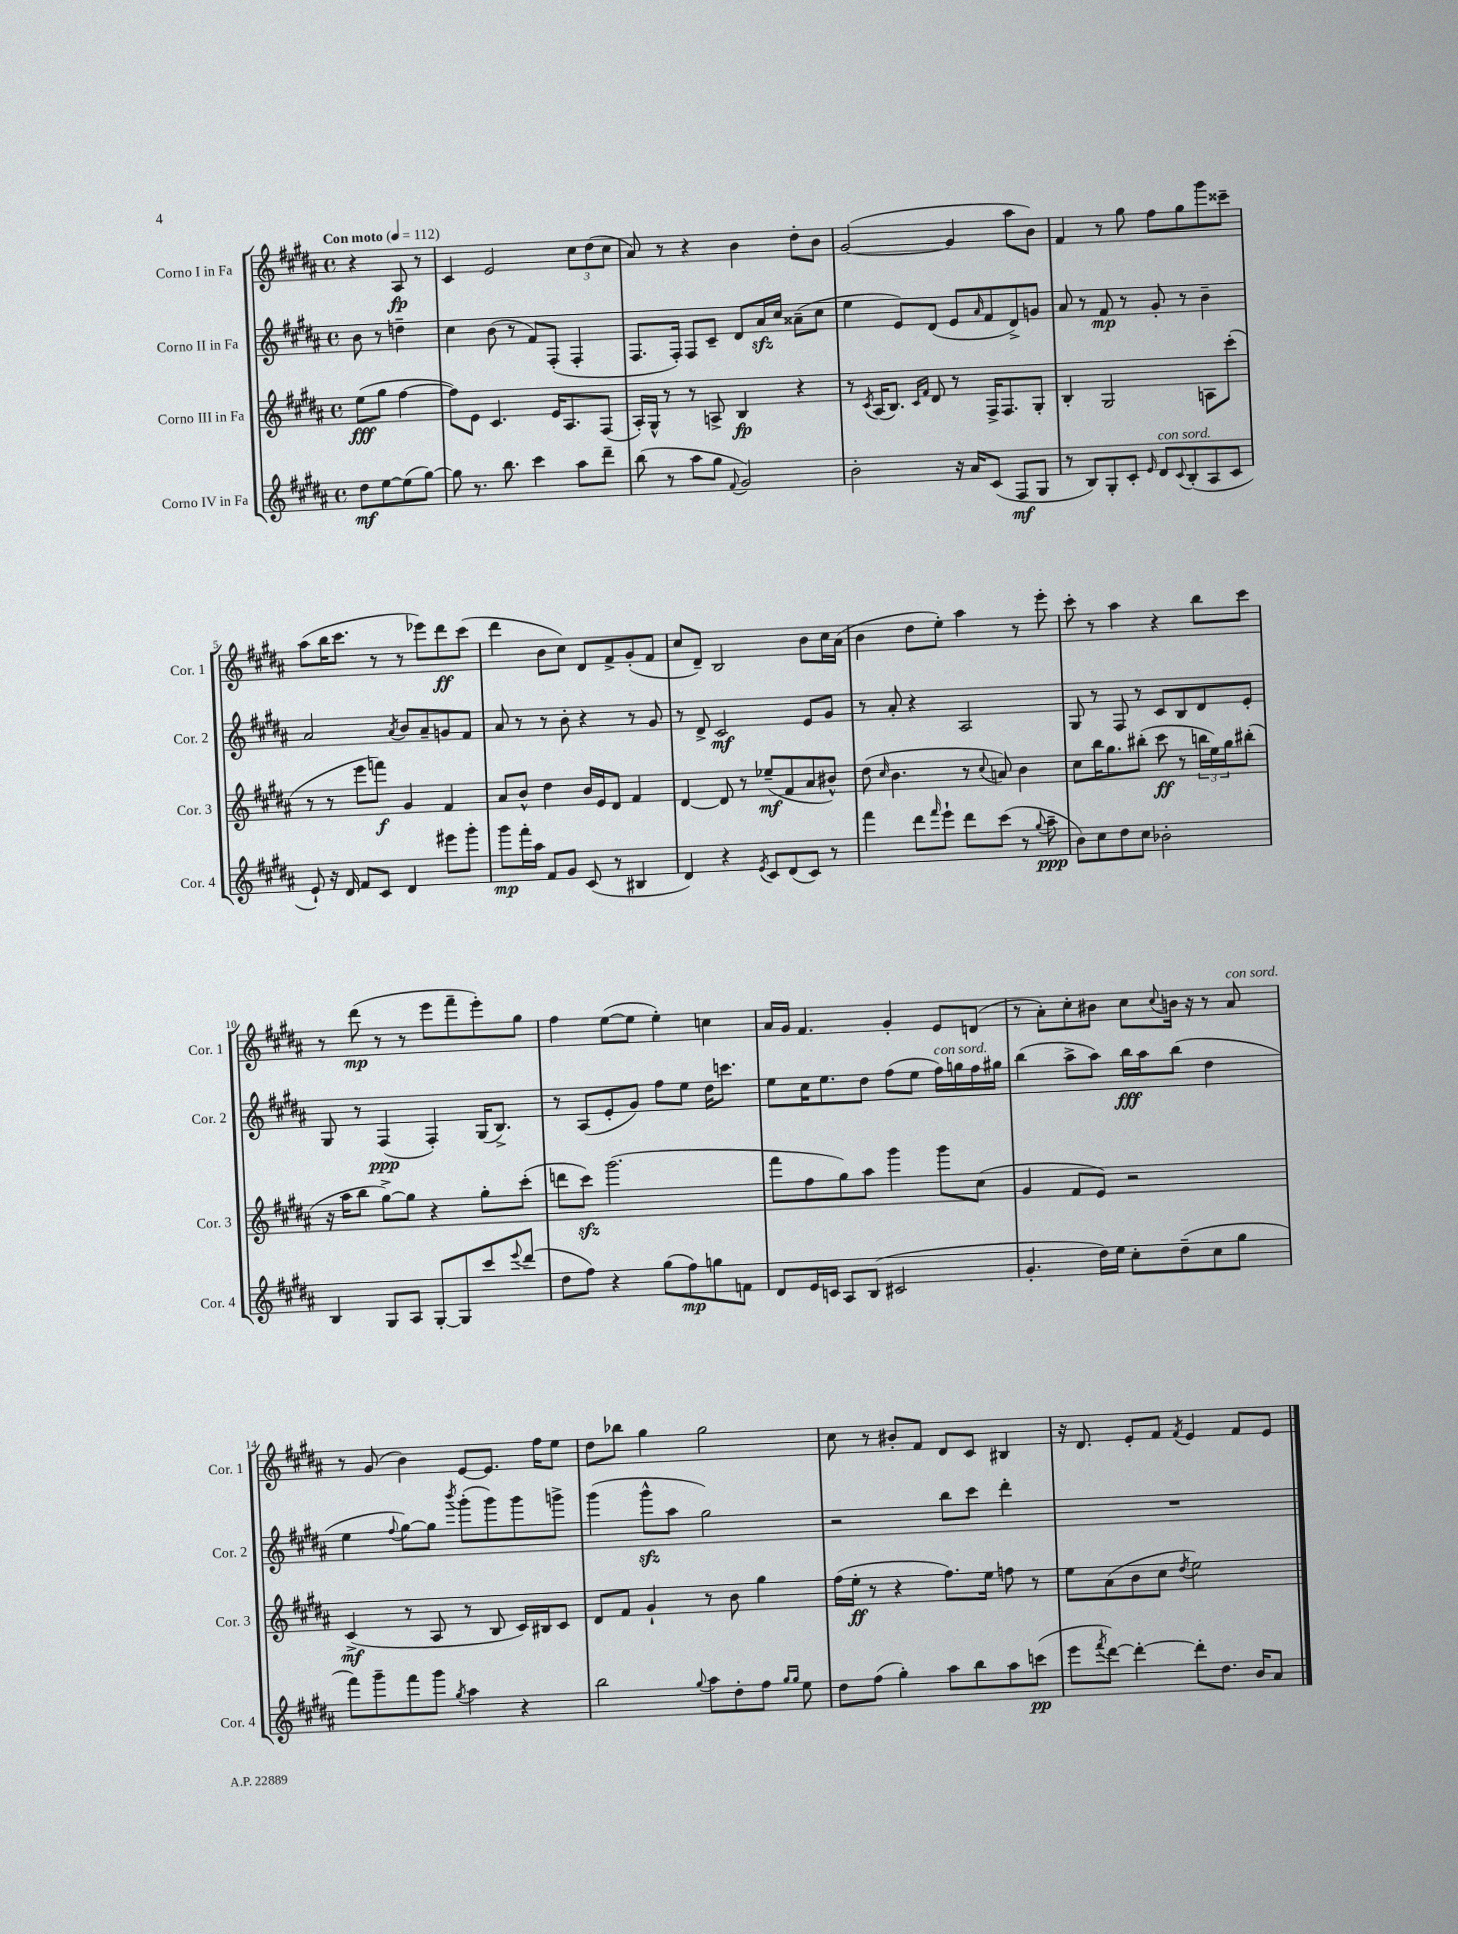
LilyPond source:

<<
\new StaffGroup <<
\new Staff = "s0" \with { instrumentName = "Corno I in Fa" shortInstrumentName = "Cor. 1" } {
    \clef treble \key b \major \defaultTimeSignature \time 4/4 \partial 2 \tempo "Con moto" 4 = 112
    r4 ais8\fp r8 |
    cis'4 e'2 \tuplet 3/2 { cis''8 dis''8( cis''8 } |
    ais'8) r8 r4 b'4 dis''8-. b'8 |
    gis'2~( gis'4 ais''8 b'8) |
    fis'4 r8 gis''8 fis''8 gis''8 gis'''8 cisis'''8-- |
    ais''8( b''16 cis'''8. r8 r8 ees'''8) dis'''8\ff cis'''8( |
    dis'''4 b'8 cis''8) dis'8 fis'8-> gis'8-.( fis'8 |
    cis''8 dis'8--) b2 b'8 cis''16 ais'16( |
    b'4 dis''8 e''8-.) ais''4 r8 e'''8-. |
    cis'''8-. r8 ais''4 r4 b''8 cis'''8 |
    r8 dis'''8\mp( r8 r8 e'''8 fis'''8-- e'''8-.) gis''8 |
    fis''4 e''8~( e''8 e''4-.) c''4 |
    ais'16 gis'16 fis'4. gis'4-. e'8 d'8( |
    r8 ais'8-.) cis''8-. bis'8 cis''8 \appoggiatura { cis''8 } b'16 r16 r8 ais'8^\markup { \italic "con sord." } |
    r8 gis'8( b'4) e'8~ e'8. fis''16 e''8 |
    dis''8 bes''8 gis''4 gis''2 |
    cis''8 r8 bis'8-. fis'8 dis'8 cis'8 bis4 |
    r16 dis'8. e'8-. fis'8 \acciaccatura { fis'8 } e'4 fis'8 e'8 \bar "|." |
}
\new Staff = "s1" \with { instrumentName = "Corno II in Fa" shortInstrumentName = "Cor. 2" } {
    \clef treble \key b \major \defaultTimeSignature \time 4/4 \partial 2
    b'8 r8 d''4-- |
    cis''4 b'8( r8 fis'8) fis8-.( fis4-. |
    fis8. fis16-.) fis8 cis'8-- dis'8 ais'16\sfz cis''16 aisis'8--( cis''8 |
    e''4 e'8) dis'8( e'8 \grace { ais'16 } fis'8 dis'8->) g'8 |
    ais'8 r8 fis'8\mp r8 gis'8-. r8 b'4-- |
    ais'2 \acciaccatura { ais'8 } b'8 ais'8-- g'8 fis'8 |
    ais'8 r8 r8 b'8-. r4 r8 gis'8 |
    r8 dis'8-> cis'2\mf e'8 gis'8 |
    r8 ais'8-. r4 ais2 |
    gis8 r8 fis8 r8 cis'8 b8 dis'8 e'8-. |
    gis8 r8 fis4\ppp( fis4-.) gis16( b8.->) |
    r8 ais8( e'8-. gis'8) fis''8 e''8 dis''16 c'''8. |
    e''8 cis''16 e''8. dis''8 fis''8( e''8 fis''16^\markup { \italic "con sord." }) g''16 fis''16 gis''16 |
    b''4( ais''8-> ais''8) b''16\fff ais''16 b''8( dis''4 |
    e''4 \appoggiatura { fis''8 } gis''8~) gis''8 \acciaccatura { b'''8 } gis'''8-.( gis'''8) gis'''8 g'''8-> |
    gis'''4( gis'''8-^\sfz ais''8 gis''2) |
    r2 b''8 cis'''8 dis'''4-. |
    R1 \bar "|." |
}
\new Staff = "s2" \with { instrumentName = "Corno III in Fa" shortInstrumentName = "Cor. 3" } {
    \clef treble \key b \major \defaultTimeSignature \time 4/4 \partial 2
    e''8\fff( gis''8 fis''4~ |
    fis''8) e'8 cis'4. e'16 ais8. fis8( |
    ais16-.) gis16-^ r8 r8 a8-> b4\fp r4 |
    r8 \acciaccatura { cis'8 } ais16( b8.) \grace { cis'16 fis'16 } dis'8 r8 fis16-> fis8. gis8-. |
    b4-. gis2 a8 cis'''8-.( |
    r8 r8 e'''8 f'''8\f) gis'4 fis'4 |
    ais'8 b'8-^ dis''4 b'16 e'16 dis'8 fis'4 |
    dis'4~ dis'8 r8 ees''8--\mf( fis'8 ais'8 bis'8-^) |
    dis''8( \grace { cis''16 } b'4. r8 \appoggiatura { cis''8 } a'8) b'4 |
    cis''8 b''16 gis''8. bis''8-.( cis'''8\ff r8 \tuplet 3/2 { b''16 e''16) gis''16 } bis''8-.( |
    r16 ais''16 b''8 gis''8~->) gis''8 r4 gis''8-. cis'''8-.( |
    d'''8 cis'''8\sfz) gis'''2.( |
    fis'''8 fis''8 gis''8) ais''8 gis'''4 gis'''8 cis''8( |
    gis'4 fis'8 e'8) r2 |
    cis'4->\mf( r8 ais8 r8 b8 cis'16) bis16 cis'8 |
    dis'8 fis'8 gis'4-! r8 b'8 gis''4 |
    fis''16( e''16-.\ff r8 r4 fis''8.) e''16 f''8 r8 |
    e''8 ais'8( b'8 cis''8 \acciaccatura { dis''8 } e''2) \bar "|." |
}
\new Staff = "s3" \with { instrumentName = "Corno IV in Fa" shortInstrumentName = "Cor. 4" } {
    \clef treble \key b \major \defaultTimeSignature \time 4/4 \partial 2
    dis''8\mf e''8~ e''8( gis''8~) |
    gis''8 r8. b''8. cis'''4 ais''8 dis'''8-- |
    b''8( r8 ais''8 gis''8 \appoggiatura { fis'8 } gis'2) |
    b'2-. r16 ais'16 cis'8( fis8\mf gis8 |
    r8 b8) gis8-. cis'8-. \grace { e'16 } dis'8^\markup { \italic "con sord." } \appoggiatura { cis'8 } b8-.( ais8 cis'8 |
    e'8-!) r16 dis'16 fis'8 cis'8 dis'4 eis'''8 gis'''8-. |
    gis'''8\mp fis'''16-. ais''16 fis'8 gis'8 cis'8( r8 bis4 |
    dis'4) r4 \acciaccatura { e'8 } cis'8 dis'8( cis'8) r8 |
    fis'''4 dis'''8 \grace { fis'''16 } e'''8-! dis'''8 cis'''8( r8 \appoggiatura { gis''8 } ais''8--\ppp |
    b'8) cis''8 dis''8 cis''8 bes'2-. |
    b4 gis8 ais8 gis8~-. gis8 cis'''8 \appoggiatura { e'''8 } dis'''8( |
    dis''8 fis''8) r4 gis''8( fis''8\mp) g''8 f'8 |
    dis'8 e'16 c'16 ais8 b8( cis'2 |
    gis'4.-. dis''16) e''16 cis''8-. dis''8--( cis''8 gis''8 |
    fis'''8) gis'''8-- fis'''8 gis'''8 \acciaccatura { gis''8 } ais''4 r4 |
    b''2 \appoggiatura { gis''8 } ais''8 dis''8-. fis''8 \grace { gis''16 gis''16 } e''8 |
    dis''8 fis''8( gis''4-.) ais''8 b''8 ais''8 c'''8\pp( |
    e'''8 \acciaccatura { fis'''8 } dis'''8~) dis'''4~-. dis'''8-. dis''8. b'16 ais'8 \bar "|." |
}
>>
>>
